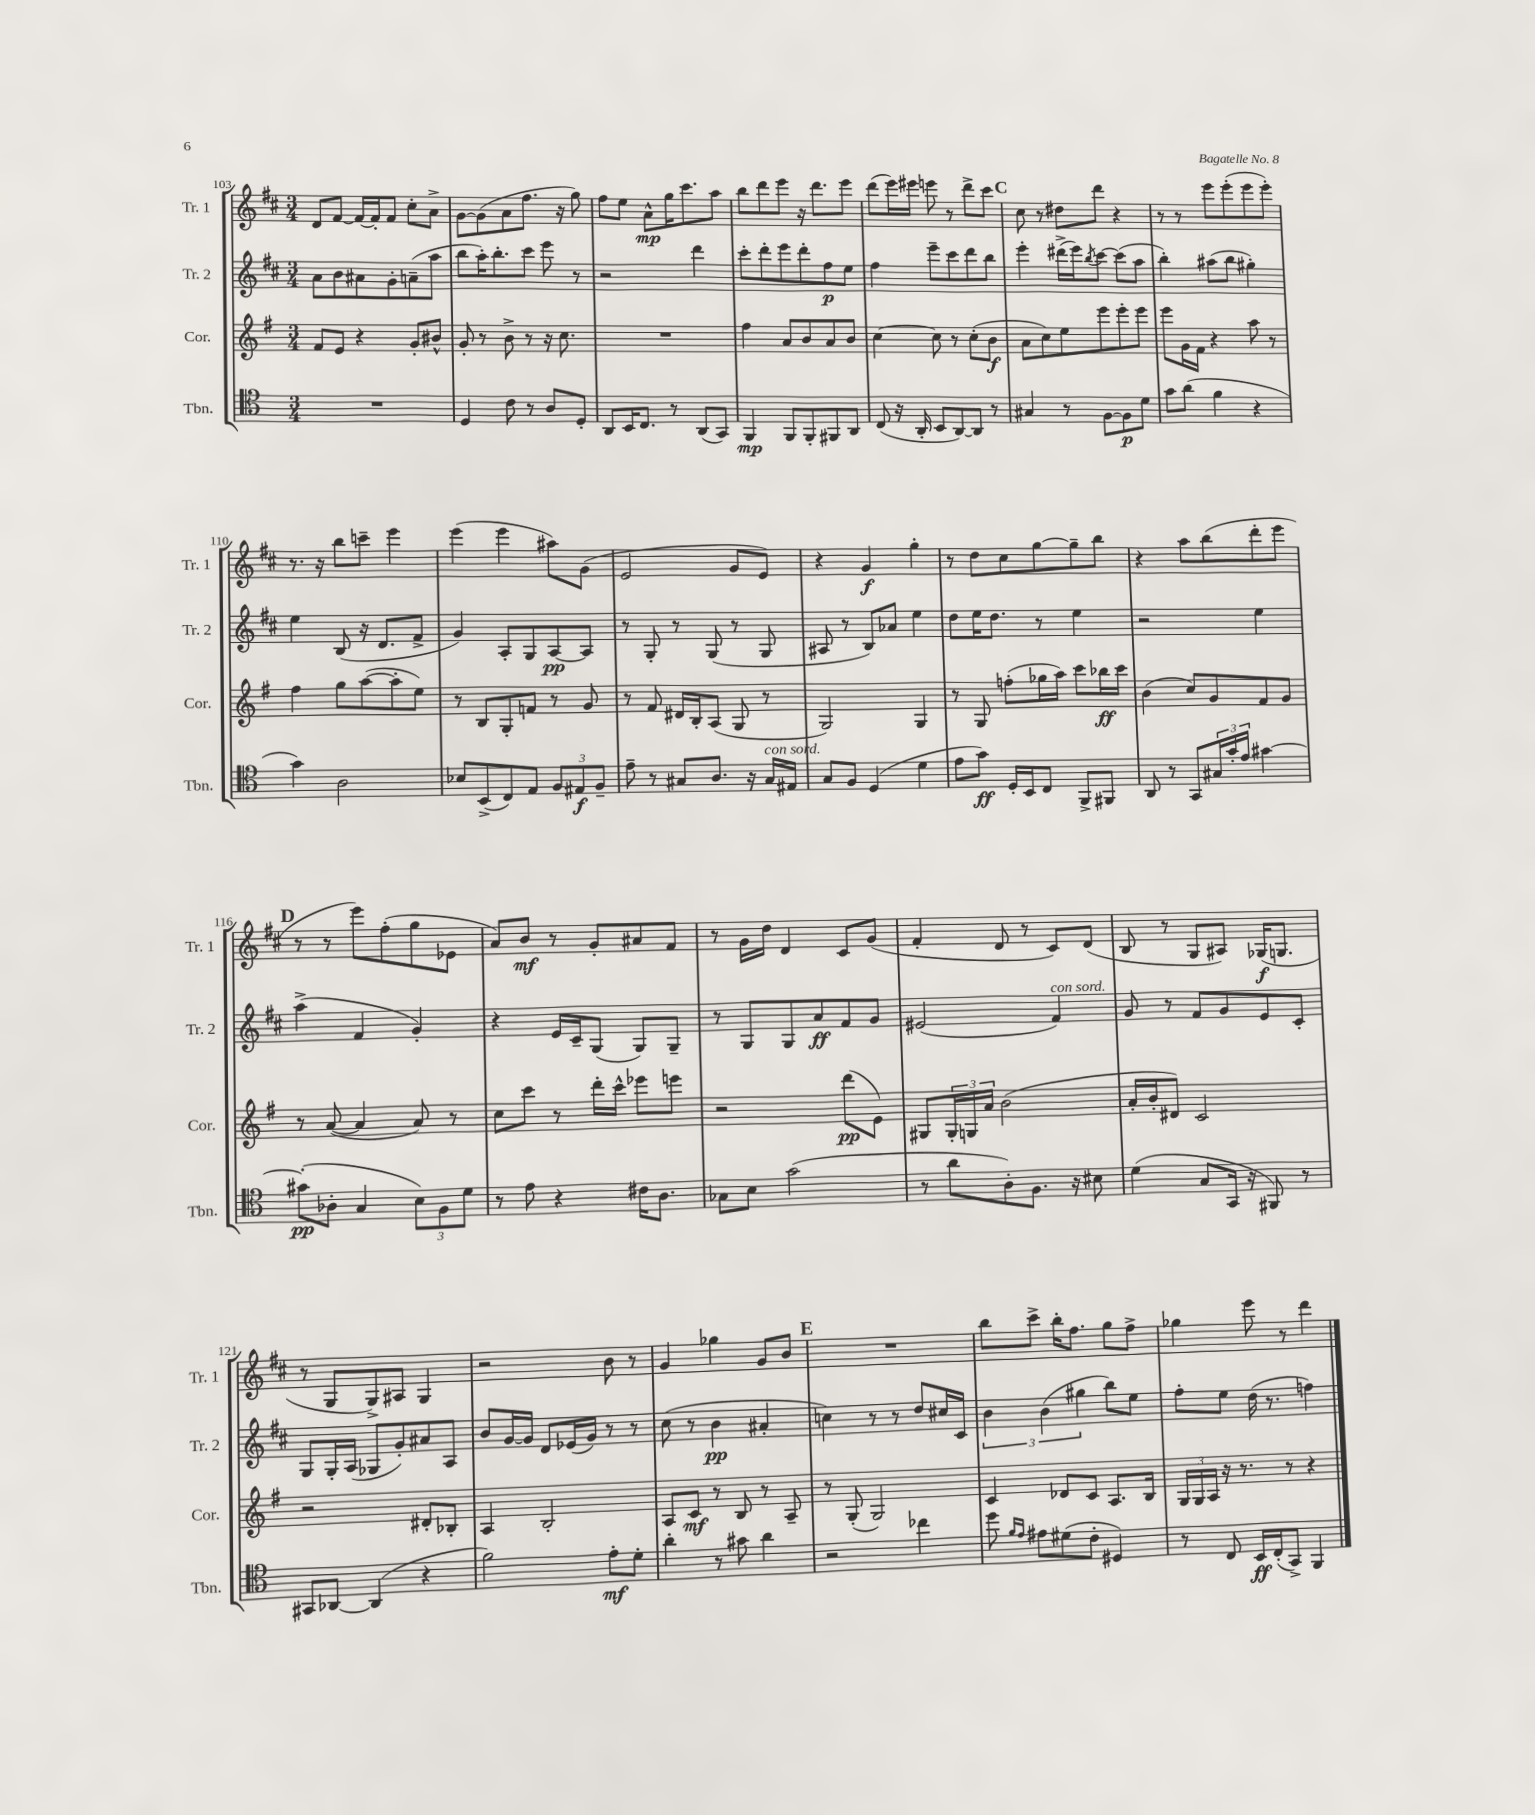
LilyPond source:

<<
\new StaffGroup <<
\new Staff = "s0" \with { instrumentName = "Tr. 1" shortInstrumentName = "Tr. 1" } {
    \clef treble \key d \major \numericTimeSignature \time 3/4
    d'8 fis'8~ fis'16~ fis'16-. fis'8 cis''8-. a'8-> |
    g'8~ g'8( a'8 fis''8. r16 g''8) |
    fis''8 e''8 a'8-^\mp g''16 cis'''8. a''8 |
    b''8 d'''8 e'''8 r16 d'''8. e'''8 |
    d'''8( e'''16) eis'''16 e'''8 r8 d'''8-> cis'''8 |
    \mark \markup { \bold "C" } cis''8 r8 dis''8 d'''8 r4 |
    r8 r8 e'''8 e'''8-.( e'''8 e'''8-.) |
    r8. r16 b''8 c'''8-- e'''4 |
    e'''4( e'''4 ais''8) g'8( |
    e'2 g'8 e'8) |
    r4 g'4\f g''4-. |
    r8 d''8 cis''8 g''8~ g''8-- b''8 |
    r4 a''8 b''8( d'''8-. e'''8 |
    \mark \markup { \bold "D" } r8 r8 e'''8) fis''8-.( g''8 ees'8 |
    a'8) b'8\mf r8 g'8-. ais'8 fis'8 |
    r8 g'16 d''16 d'4 cis'8 g'8( |
    fis'4-. d'8 r8 cis'8) d'8( |
    b8 r8 g8 ais8) ges16\f( g8. |
    r8 g8 g8->) ais8 g4 |
    r2 b'8 r8 |
    g'4 ges''4 g'8 b'8 |
    \mark \markup { \bold "E" } R2. |
    b''8 cis'''8-> b''16-. fis''8. g''8 fis''8-> |
    ges''4 e'''8 r8 d'''4 \bar "|." |
}
\new Staff = "s1" \with { instrumentName = "Tr. 2" shortInstrumentName = "Tr. 2" } {
    \clef treble \key d \major \numericTimeSignature \time 3/4
    a'8 b'8 ais'8 g'8-. a'8--( a''8 |
    b''8 a''16-.) b''8.-. cis'''8 e'''8 r8 |
    r2 d'''4 |
    cis'''8-. d'''8-. e'''8 d'''8-. fis''8\p e''8 |
    fis''4 e'''8-- cis'''8 d'''8 b''8 |
    \mark \markup { \bold "C" } e'''4-. dis'''16->( e'''16) \acciaccatura { b''8 } cis'''8~ cis'''8( a''8 |
    b''4-.) ais''8( b''8 gis''4-.) |
    e''4 b8( r16 d'8. fis'8-> |
    g'4) a8-. g8 a8~\pp a8 |
    r8 g8-. r8 g8( r8 g8 |
    ais8 r8 b8) aes'8 e''4 |
    d''8 e''16 d''8. r8 e''4 |
    r2 e''4 |
    \mark \markup { \bold "D" } a''4->( fis'4 g'4-.) |
    r4 e'16 cis'16-- g8( g8) g8-- |
    r8 g8 g8 a'8\ff fis'8 g'8 |
    eis'2( fis'4^\markup { \italic "con sord." }) |
    g'8 r8 fis'8 g'8 e'8 cis'8-. |
    g8 g16-. a16( ges8 g'8-.) ais'8 a8 |
    b'8 g'16~ g'16 d'8 ees'16( g'16) r8 r8 |
    cis''8( r8 b'4\pp ais'4-. |
    \mark \markup { \bold "E" } c''4) r8 r8 d''8 cis''16 cis'16 |
    \tuplet 3/2 { b'4 b'4( gis''4 } b''8) e''8 |
    fis''8-. e''8 d''16( r8. f''4) \bar "|." |
}
\new Staff = "s2" \with { instrumentName = "Cor." shortInstrumentName = "Cor." } {
    \clef treble \key g \major \numericTimeSignature \time 3/4
    fis'8 e'8 r4 g'8-. bis'8-^ |
    g'8-. r8 b'8-> r8 r16 c''8. |
    R2. |
    fis''4 a'8 b'8 a'8 b'8 |
    c''4~ c''8 r8 c''8-.( b'8\f |
    \mark \markup { \bold "C" } a'8 c''8) e''8 e'''8 e'''8-. e'''8 |
    e'''8 g'16 fis'16 r4 a''8 r8 |
    fis''4 g''8 a''8~( a''8-. e''8) |
    r8 b8 g8-. f'8 r8 g'8 |
    r8 fis'8 dis'16 b16-. a8( g8 r8 |
    g2) g4 |
    r8 g8 f''8-.( ges''16 a''16) c'''8 bes''16\ff c'''16 |
    b'4( c''8) g'8 fis'8 g'8 |
    \mark \markup { \bold "D" } r8 a'8~( a'4 a'8) r8 |
    c''8 c'''8 r8 d'''16-. c'''16-^ ees'''8 e'''8 |
    r2 d'''8\pp( e'8) |
    gis8 \tuplet 3/2 { gis16-. g16 a'16 } b'2( |
    a'16-. b'16-. dis'8) c'2 |
    r2 dis'8-. bes8-. |
    a4 b2-. |
    a8 c'8\mf r8 b8 r8 a8-- |
    \mark \markup { \bold "E" } r8 g8-.( g2) |
    c'4 des'8 c'8 a8. b16 |
    \tuplet 3/2 { g16 g16 a16 } r16 r8. r8 r4 \bar "|." |
}
\new Staff = "s3" \with { instrumentName = "Tbn." shortInstrumentName = "Tbn." } {
    \clef tenor \key c \major \numericTimeSignature \time 3/4
    R2. |
    d4 c'8 r8 a8 d8-. |
    a,8 b,16 c8. r8 a,8( g,8) |
    f,4\mp f,8 f,8-. fis,8 a,8 |
    c8( r16 a,16-. b,8 a,8~) a,8 r8 |
    \mark \markup { \bold "C" } gis4 r8 f8~ f8\p d'8 |
    g'8 a'8( f'4 r4 |
    g'4) a2 |
    bes8 b,8->( c8) e8 \tuplet 3/2 { f8 eis8\f f8-- } |
    e'8-- r8 gis8 a8. r16 gis16^\markup { \italic "con sord." } eis16 |
    g8 f8 d4( d'4 |
    e'8 g'8\ff) d16-. b,16 c8 f,8-> fis,8 |
    a,8 r8 g,8 \tuplet 3/2 { gis16 g'16-. e'16 } gis'4~ |
    \mark \markup { \bold "D" } gis'8-.\pp( aes8-. g4 \tuplet 3/2 { b8) f8 d'8 } |
    r8 e'8 r4 cis'16 a8. |
    ges8 b8 g'2( |
    r8 a'8 a8-.) f8. r16 bis8 |
    d'4( g8 g,16 r16 fis,8) r8 |
    gis,8 aes,8~ aes,4( r4 |
    f'2) e'8-.\mf d'8-. |
    a'4-. r8 gis'8 a'4 |
    \mark \markup { \bold "E" } r2 ces''4 |
    d''8 \grace { f'16 e'16 } eis'8 dis'8( c'8-. dis4) |
    r8 c8 b,16\ff c16-.( g,8->) f,4 \bar "|." |
}
>>
>>
\layout { \context { \Score currentBarNumber = #103 } }
